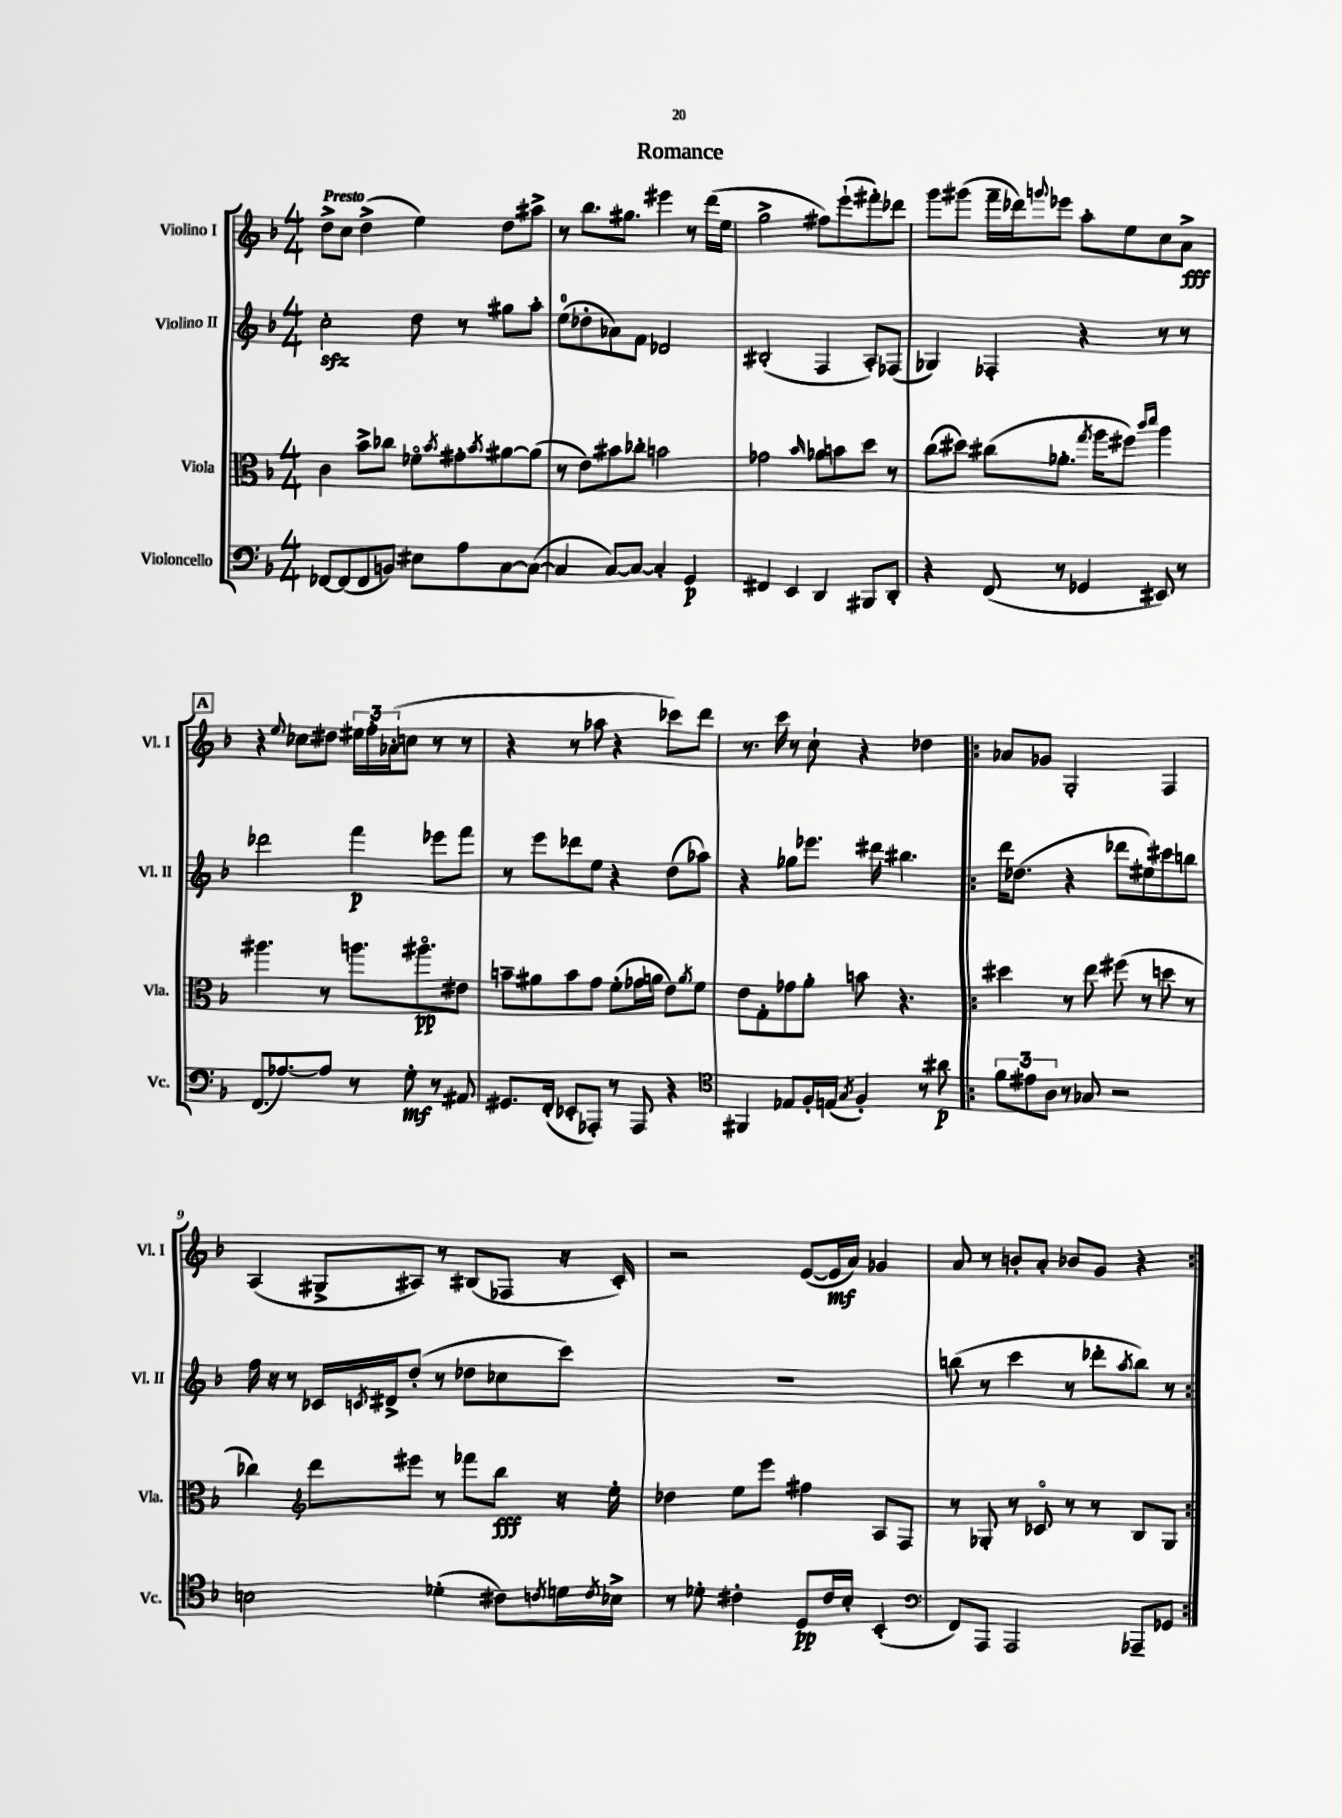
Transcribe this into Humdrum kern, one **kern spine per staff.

**kern	**dynam	**kern	**dynam	**kern	**dynam	**kern	**dynam
*part4	*part4	*part3	*part3	*part2	*part2	*part1	*part1
*staff4	*staff4	*staff3	*staff3	*staff2	*staff2	*staff1	*staff1
*I"Violoncello	*	*I"Viola	*	*I"Violino II	*	*I"Violino I	*
*I'Vc.	*	*I'Vla.	*	*I'Vl. II	*	*I'Vl. I	*
*clefF4	*	*clefC3	*	*clefG2	*	*clefG2	*
*k[b-]	*	*k[b-]	*	*k[b-]	*	*k[b-]	*
*M4/4	*	*M4/4	*	*M4/4	*	*M4/4	*
=1	=1	=1	=1	=1	=1	=1	=1
!	!	!	!	!	!	!LO:TX:a:B:t=Presto	!
[8FF-X/L	.	4c\	.	2cczz'\	.	8dd^\L	.
(8FF-/]	.	.	.	.	.	8cc\J	.
8FF-/	.	8b-^\L	.	.	.	(4dd^\	.
8BBn/J)	.	8cc-X\J	.	.	.	.	.
8E#X\L	.	8f-X\L	.	8dd\	.	4ee\)	.
.	.	8qb-/	.	.	.	.	.
8A\	.	8g#X'\	.	8r	.	.	.
.	.	8qb-/	.	.	.	.	.
[8C\	.	[8a#X\	.	8gg#X\L	.	8dd\L	.
(8C\J_	.	(8a#\J]	.	8aa'\J	.	8aa#X^\J	.
=2	=2	=2	=2	=2	=2	=2	=2
4C/]	.	8r	.	(8ee\L	.	8r	.
.	.	8e\L)	.	8dd-X'\	.	8.bb-\L	.
[8C/L)	.	8b#X\	.	8a-X\)	.	.	.
.	.	.	.	.	.	8.gg#X\J	.
8C/J_	.	8cc-X'\J	.	8f\J	.	.	.
4C'/]	.	2bn\	.	2d-X/	.	4eee#X\	.
4GG/	p	.	.	.	.	8r	.
.	.	.	.	.	.	(16ddd\LL	.
.	.	.	.	.	.	16ee\JJ	.
=3	=3	=3	=3	=3	=3	=3	=3
4FF#X/	.	2g-X\	.	(2B#X'/	.	2gg^\	.
4EE/	.	.	.	.	.	.	.
.	.	16qqb-/	.	.	.	.	.
4DD/	.	8a-X\L	.	4F/	.	8ff#X\L)	.
.	.	8bn\	.	.	.	(8eee`\	.
8BBB#X/L	.	8dd\J	.	8A'/L)	.	8fff#X'\)	.
8DD'/J	.	8r	.	(8F-X/J	.	8ddd-X\J	.
=4	=4	=4	=4	=4	=4	=4	=4
4r	.	(8cc\L	.	4G-X/)	.	8ggg\L	.
.	.	8dd#X\J)	.	.	.	(8ggg#X\J	.
(8FF/	.	(8cc#X\L	.	4F-X'/	.	16fff~\LL	.
.	.	.	.	.	.	16ddd-X\J)	.
.	.	.	.	.	.	8qqgggn/	.
8r	.	8.a-X'\J	.	.	.	8eee-X\J	.
4GG-X/	.	.	.	4r	.	8aa'\L	.
.	.	8qgg/	.	.	.	.	.
.	.	16aa\KL	.	.	.	.	.
.	.	8ff#X\J)	.	.	.	8ee\	.
.	.	16qqccc/LL	.	.	.	.	.
.	.	16qqddd/JJ	.	.	.	.	.
8EE#X/)	.	4aa\	.	8r	.	8cc\	.
8r	.	.	.	8r	.	8a^\J	fff
!!LO:LB:g=z
!!LO:REH:place=s1:t=A
=5	=5	=5	=5	=5	=5	=5	=5
(8.FF/L	.	4.aa#X\	.	2ddd-X\	.	4r	.
[8.A-X/)	.	.	.	.	.	.	.
.	.	.	.	.	.	8qqee/	.
.	.	.	.	.	.	8cc-X\L	.
8A-/J]	.	8r	.	.	.	8dd#X\J	.
8r	.	8.aan\L	.	4fff\	p	24ee#X\LL	.
.	.	.	.	.	.	24ff'\	.
.	.	.	.	.	.	(24a-X'\J	.
8G'\	mf	.	.	.	.	8ccn\J	.
.	.	8.aa#X\	pp	.	.	.	.
8r	.	.	.	8eee-X\L	.	8r	.
8AA#X/	.	8e#X\J	.	8fff\J	.	8r	.
=6	=6	=6	=6	=6	=6	=6	=6
8.GG#X/L	.	8bn~\L	.	8r	.	4r	.
.	.	8a#X\	.	8eee\L	.	.	.
(16FF'/Jk	.	.	.	.	.	.	.
8EE-X'/L	.	8b\	.	8ddd-X\	.	8r	.
8AAA-X'/J)	.	8g\J	.	8ee\J	.	8aa-X\	.
8r	.	(8f'\L	.	4r	.	4r	.
8AAA-/	.	16g-X\L	.	.	.	.	.
.	.	16an\JJ	.	.	.	.	.
4r	.	8e\L)	.	(8dd\L	.	8ccc-X\L)	.
.	.	8qa/	.	.	.	.	.
.	.	8f\J	.	8aa-X\J)	.	8ddd\J	.
=7	=7	=7	=7	=7	=7	=7	=7
*clefC4	*	*	*	*	*	*	*
4FF#X/	.	8e\L	.	4r	.	8.r	.
.	.	8G'\	.	.	.	.	.
.	.	.	.	.	.	16ccc\	.
8E-X/L	.	8g-X\	.	8gg-X\L	.	8r	.
16F'/L	.	8a'\J	.	8.eee-X\J	.	8cc`\	.
(16En/JJ	.	.	.	.	.	.	.
8qG/	.	.	.	.	.	.	.
4F'/)	.	8bn\	.	.	.	4r	.
.	.	.	.	16ddd#X\	.	.	.
.	.	4.r	.	4.bb#X\	.	.	.
8r	.	.	.	.	.	4dd-X\	.
8a#X\	p	.	.	.	.	.	.
=8!|:	=8!|:	=8!|:	=8!|:	=8!|:	=8!|:	=8!|:	=8!|:
12f\L	.	4dd#X\	.	16ddd\KL	.	8a-X/L	.
.	.	.	.	(8.dd-X\J	.	.	.
12e#X\	.	.	.	.	.	.	.
.	.	.	.	.	.	8g-X/J	.
12A\J	.	.	.	.	.	.	.
8r	.	8r	.	4r	.	2G'/	.
8G-X/	.	8ee\	.	.	.	.	.
2r	.	(8ff#X\	.	8ddd-X\L	.	.	.
.	.	8r	.	8ee#X\)	.	.	.
.	.	8ddn\	.	8ccc#X\	.	4F/	.
.	.	8r	.	8bbn\J	.	.	.
!!LO:LB:g=z
=9	=9	=9	=9	=9	=9	=9	=9
2Bn\	.	4cc-X\)	.	16ff\	.	(4A/	.
.	.	.	.	16r	.	.	.
.	.	.	.	8r	.	.	.
*	*	*clefG2	*	*	*	*	*
.	.	8ddd\L	.	16c-X/LL	.	8G#X^/L	.
.	.	.	.	8qcn/	.	.	.
.	.	.	.	16d#X^/J	.	.	.
.	.	8eee#X\J	.	(8dd'/J	.	8A#X/J)	.
(4d-X'\	.	8r	.	8r	.	8r	.
.	.	8fff-X\L	.	8dd-X\L	.	(8B#X/L	.
8c#X\L)	.	8bb-\J	fff	8cc-X\	.	8F-X/J	.
8qcn/	.	.	.	.	.	.	.
16dn\L	.	16r	.	8ccc\J)	.	16r	.
8qc/	.	.	.	.	.	.	.
16B-X^\JJ	.	16ee'\	.	.	.	16c'/)	.
=10	=10	=10	=10	=10	=10	=10	=10
8r	.	4dd-X\	.	1r	.	2r	.
8d-X'\	.	.	.	.	.	.	.
4c#X'\	.	8ee\L	.	.	.	.	.
.	.	8eee\J	.	.	.	.	.
8D/L	pp	4ff#X\	.	.	.	([8e/L	.
16c#/L	.	.	.	.	.	16e/L]	mf
16B-'/JJ	.	.	.	.	.	16a/JJ)	.
(4BB-'/	.	8A/L	.	.	.	4g-X/	.
.	.	8F/J	.	.	.	.	.
=11	=11	=11	=11	=11	=11	=11	=11
*clefF4	*	*	*	*	*	*	*
8FF/L)	.	8r	.	(8bbn\	.	8a/	.
8AAA/J	.	8G-X'/	.	8r	.	8r	.
2AAA/	.	8r	.	4ccc\	.	8bn'/L	.
.	.	8c-X/	.	.	.	8a'/J	.
.	.	8r	.	8r	.	8b-X/L	.
.	.	8r	.	8ddd-X'\L	.	8g/J	.
.	.	.	.	8qaa/	.	.	.
8AAA-X~/L	.	8B-/L	.	8bb\J)	.	4r	.
8GG-X/J	.	8G-/J	.	8r	.	.	.
=:|!	=:|!	=:|!	=:|!	=:|!	=:|!	=:|!	=:|!
*-	*-	*-	*-	*-	*-	*-	*-
